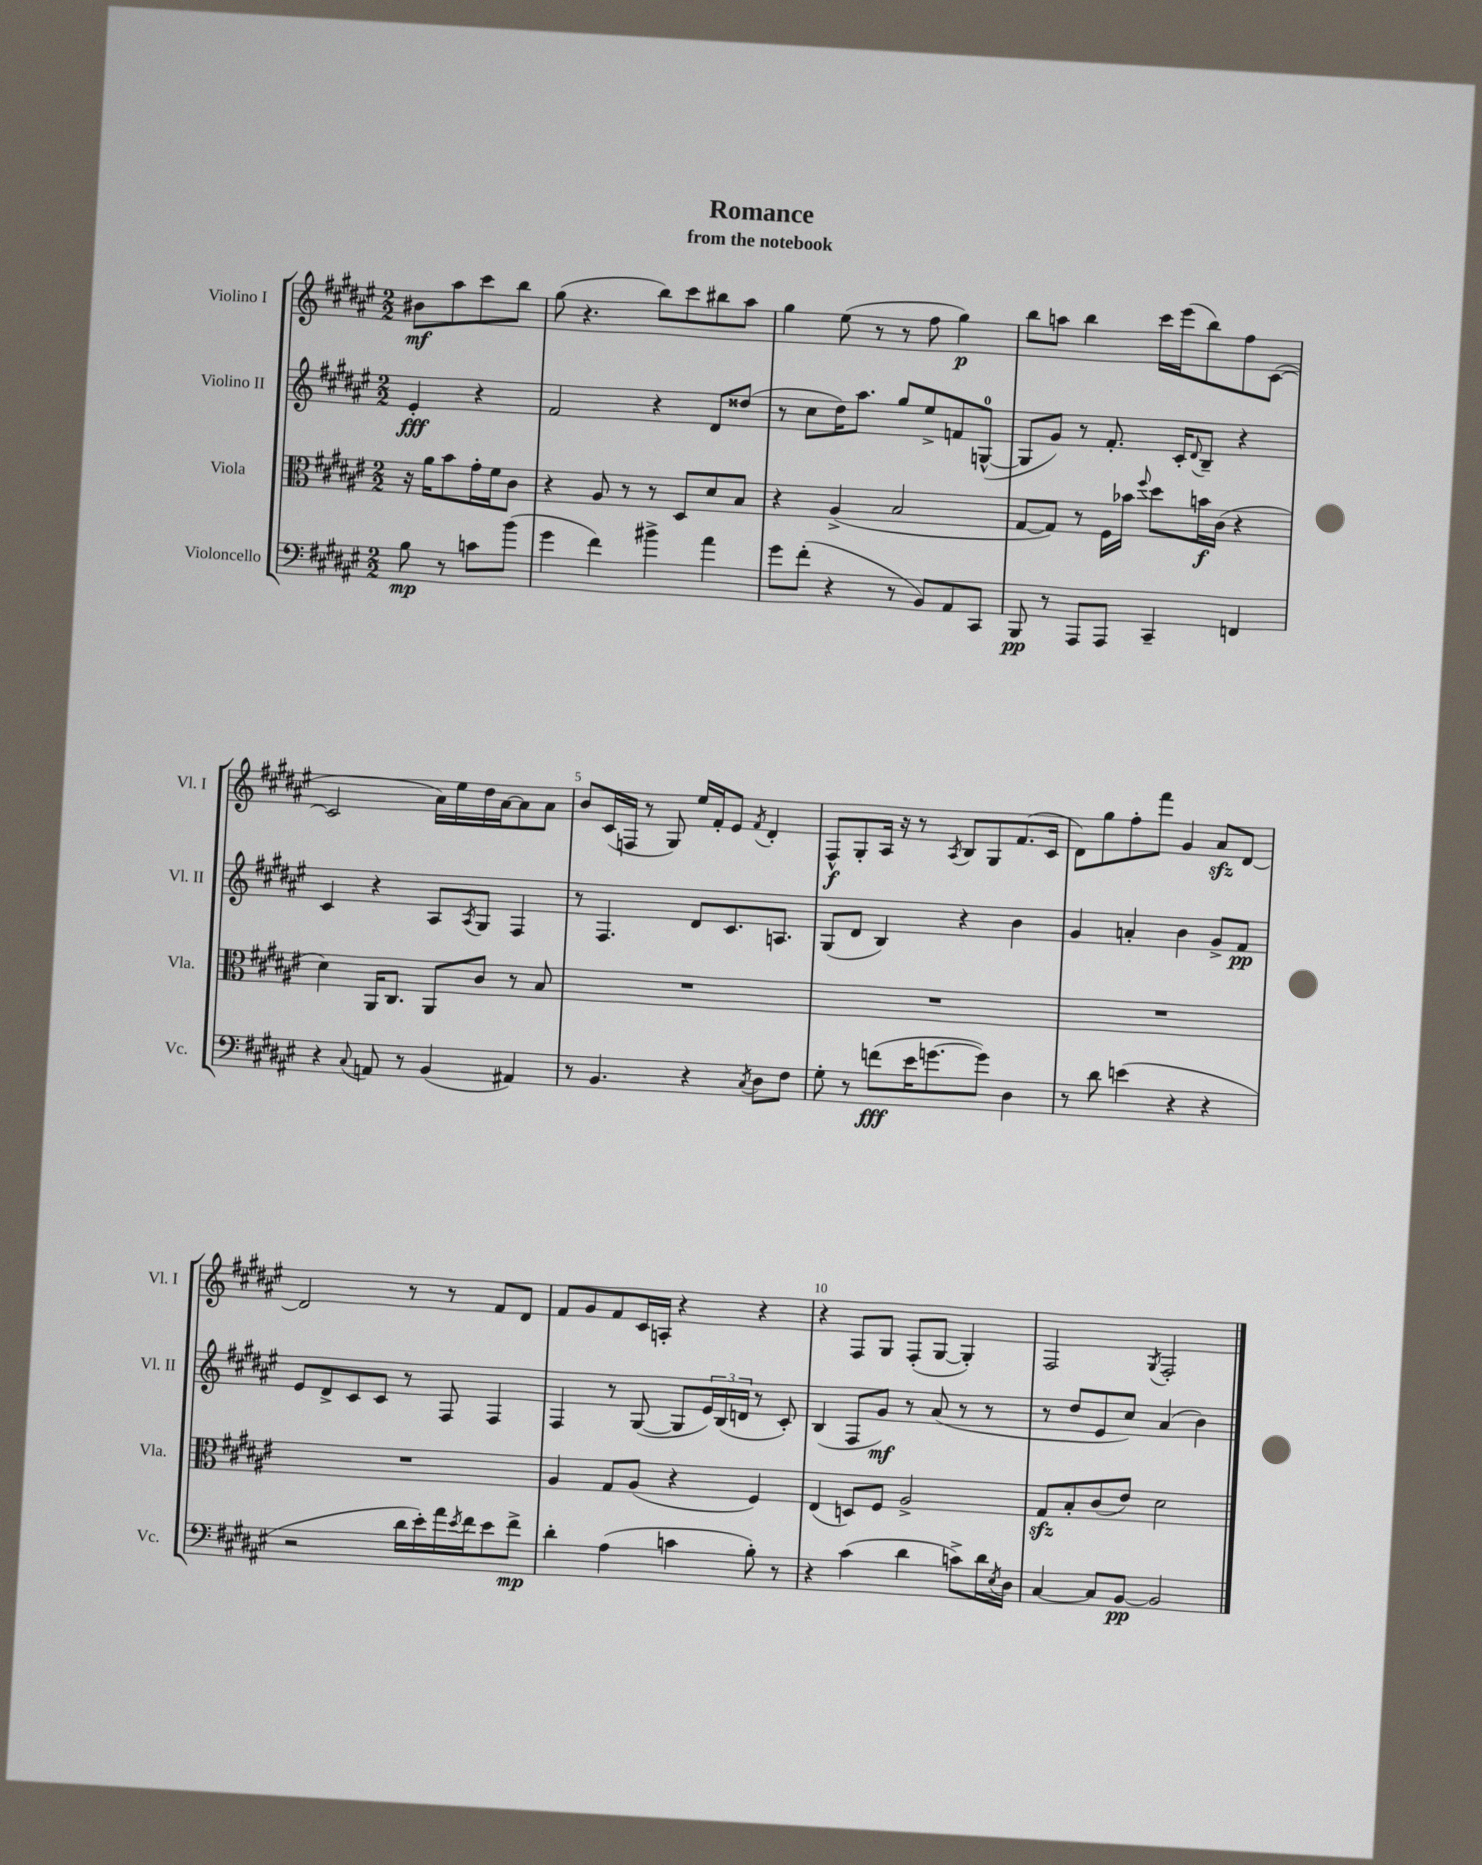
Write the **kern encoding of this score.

**kern	**dynam	**kern	**dynam	**kern	**dynam	**kern	**dynam
*part4	*part4	*part3	*part3	*part2	*part2	*part1	*part1
*staff4	*staff4	*staff3	*staff3	*staff2	*staff2	*staff1	*staff1
*I"Violoncello	*	*I"Viola	*	*I"Violino II	*	*I"Violino I	*
*I'Vc.	*	*I'Vla.	*	*I'Vl. II	*	*I'Vl. I	*
*clefF4	*	*clefC3	*	*clefG2	*	*clefG2	*
*k[f#c#g#d#a#e#]	*	*k[f#c#g#d#a#e#]	*	*k[f#c#g#d#a#e#]	*	*k[f#c#g#d#a#e#]	*
*M2/2	*	*M2/2	*	*M2/2	*	*M2/2	*
=	=	=	=	=	=	=	=
8B\	mp	16r	.	4e#'/	fff	8b#X\L	mf
.	.	16a#\KL	.	.	.	.	.
8r	.	8b\	.	.	.	8aa#\	.
8cn\L	.	16g#'\L	.	4r	.	8ccc#\	.
.	.	16f#\J	.	.	.	.	.
(8b\J	.	8c#\J	.	.	.	8bb\J	.
=1	=1	=1	=1	=1	=1	=1	=1
4g#\	.	4r	.	2f#/	.	(8gg#\	.
.	.	.	.	.	.	4.r	.
4f#\)	.	8A#/	.	.	.	.	.
.	.	8r	.	.	.	.	.
4b#X^\	.	8r	.	4r	.	8bb\L)	.
.	.	8D#/L	.	.	.	8ccc#\	.
4a#\	.	8d#/	.	8d#/L	.	8bb#X\	.
.	.	8B/J	.	(8dd##X/J	.	8aa#\J	.
=2	=2	=2	=2	=2	=2	=2	=2
8g#\L	.	4r	.	8r	.	4gg#\	.
(8f#'\J	.	.	.	8cc#\L	.	.	.
4r	.	(4A#^/	.	16dd#\K)	.	(8ee#\	.
.	.	.	.	8.aa#\J	.	.	.
.	.	.	.	.	.	8r	.
8r	.	2B/	.	8gg#/L	.	8r	.
8BB/L)	.	.	.	8ee#^/	.	8ff#\	.
8AA#/	.	.	.	8fn/	.	4gg#\)	p
8CC#/J	.	.	.	([8Gn^^/J	.	.	.
=3	=3	=3	=3	=3	=3	=3	=3
8BBB/	pp	[8G#/L	.	8G/L]	.	8bb\L	.
8r	.	8G#/J])	.	8g#/J)	.	8aan\J	.
8AAA#/L	.	8r	.	8r	.	4bb\	.
8AAA#/J	.	16F#\LL	.	8.f#'/	.	.	.
.	.	16b-X\JJ	.	.	.	.	.
.	.	8qqff#/	.	.	.	.	.
4CC#~/	.	8dd#\L	.	.	.	16ccc#\LL	.
.	.	.	.	16c#'/KL	.	(16eee#\J	.
.	.	.	.	8qqd#/	.	.	.
.	.	16bn\L	f	8B~/J	.	8bb\)	.
.	.	(16c#\JJ	.	.	.	.	.
4FFn/	.	4r	.	4r	.	8ff#\	.
.	.	.	.	.	.	([8c#\J	.
!!LO:LB:g=z
=4	=4	=4	=4	=4	=4	=4	=4
4r	.	4d#\)	.	4c#/	.	2c#/]	.
8qqC#/	.	.	.	.	.	.	.
8AAn/	.	16AA#/KL	.	4r	.	.	.
.	.	8.C#/J	.	.	.	.	.
8r	.	.	.	.	.	.	.
(4BB/	.	8AA#/L	.	8A#/L	.	16a#\LL)	.
.	.	.	.	.	.	16ee#\	.
.	.	.	.	8qA#/	.	.	.
.	.	8c#/J	.	8G#/J	.	16dd#\	.
.	.	.	.	.	.	[16a#\J	.
4AA#X/)	.	8r	.	4F#/	.	8a#\]	.
.	.	8B/	.	.	.	8a#\J	.
=5	=5	=5	=5	=5	=5	=5	=5
8r	.	1r	.	8r	.	8b/L	.
4.BB/	.	.	.	4.F#/	.	(16c#/L	.
.	.	.	.	.	.	16Fn/JJ	.
.	.	.	.	.	.	8r	.
.	.	.	.	.	.	8G#/)	.
4r	.	.	.	8d#/L	.	16ee#/LL	.
.	.	.	.	.	.	16f#'/J	.
.	.	.	.	8.c#/	.	8e#/J	.
8qC#/	.	.	.	.	.	8qf#/	.
8D#\L	.	.	.	.	.	4d#'/	.
.	.	.	.	8.An/J	.	.	.
8F#\J	.	.	.	.	.	.	.
=6	=6	=6	=6	=6	=6	=6	=6
8G#'\	.	1r	.	(8G#/L	.	8F#^^/L	f
8r	.	.	.	8d#/J	.	8G#'/	.
(8fn\L	fff	.	.	4B/)	.	16A#/Jk	.
.	.	.	.	.	.	16r	.
16e#\K	.	.	.	.	.	8r	.
[8.gn\	.	.	.	.	.	.	.
.	.	.	.	.	.	8qA#/	.
.	.	.	.	4r	.	8B/L	.
8g\J])	.	.	.	.	.	8G#/	.
4D#\	.	.	.	4b\	.	(8.f#/	.
.	.	.	.	.	.	16c#/Jk	.
=7	=7	=7	=7	=7	=7	=7	=7
8r	.	1r	.	4g#/	.	8d#\L)	.
8d#\	.	.	.	.	.	8gg#\	.
(4en\	.	.	.	4an'/	.	8ff#'\	.
.	.	.	.	.	.	8fff#\J	.
4r	.	.	.	4b\	.	4g#/	.
4r	.	.	.	8g#^/L	.	8a#zz/L	.
.	.	.	.	8f#/J	pp	[8d#/J	.
!!LO:LB:g=z
=8	=8	=8	=8	=8	=8	=8	=8
2r	.	1r	.	8e#/L	.	2d#/]	.
.	.	.	.	8d#^/	.	.	.
.	.	.	.	8c#/	.	.	.
.	.	.	.	8c#/J	.	.	.
16d#\LL	.	.	.	8r	.	8r	.
16e#'\)	.	.	.	.	.	.	.
16a#\	.	.	.	8F#/	.	8r	.
8qe#/	.	.	.	.	.	.	.
16f#\J	.	.	.	.	.	.	.
8e#\	.	.	.	4F#/	.	8f#/L	.
8f#^\J	mp	.	.	.	.	8d#/J	.
=9	=9	=9	=9	=9	=9	=9	=9
4d#'\	.	4A#/	.	4F#/	.	8f#/L	.
.	.	.	.	.	.	8g#/	.
(4A#\	.	8G#/L	.	8r	.	8f#/	.
.	.	(8A#/J	.	([8G#/	.	16c#/L	.
.	.	.	.	.	.	16An'/JJ	.
4cn\	.	4r	.	8G#/L]	.	4r	.
.	.	.	.	24e#/L)	.	.	.
.	.	.	.	(24B/	.	.	.
.	.	.	.	24dn/JJ	.	.	.
8B'\)	.	4F#/)	.	8r	.	4r	.
8r	.	.	.	8c#'/)	.	.	.
=10	=10	=10	=10	=10	=10	=10	=10
4r	.	(4E#/	.	(4B/	.	4r	.
(4c#\	.	8Dn/L)	.	8F#/L	.	8F#/L	.
.	.	8F#/J	.	8g#/J)	mf	8G#/J	.
4d#\	.	2A#^/	.	8r	.	(8F#'/L	.
.	.	.	.	(8a#/	.	[8G#/J	.
8cn^\L)	.	.	.	8r	.	4G#'/])	.
16d#\L	.	.	.	8r	.	.	.
8qE#/	.	.	.	.	.	.	.
16D#\JJ	.	.	.	.	.	.	.
=11	=11	=11	=11	=11	=11	=11	=11
[4C#/	.	8G#zz/L	.	8r	.	2F#/	.
.	.	8B'/	.	8dd#/L	.	.	.
8C#/L]	.	(8c#/	.	8e#/	.	.	.
[8BB/J	pp	8e#/J)	.	8cc#/J)	.	.	.
.	.	.	.	.	.	8qG#/	.
2BB/]	.	2d#\	.	(4a#/	.	2F#'/	.
.	.	.	.	4b\)	.	.	.
==	==	==	==	==	==	==	==
*-	*-	*-	*-	*-	*-	*-	*-
